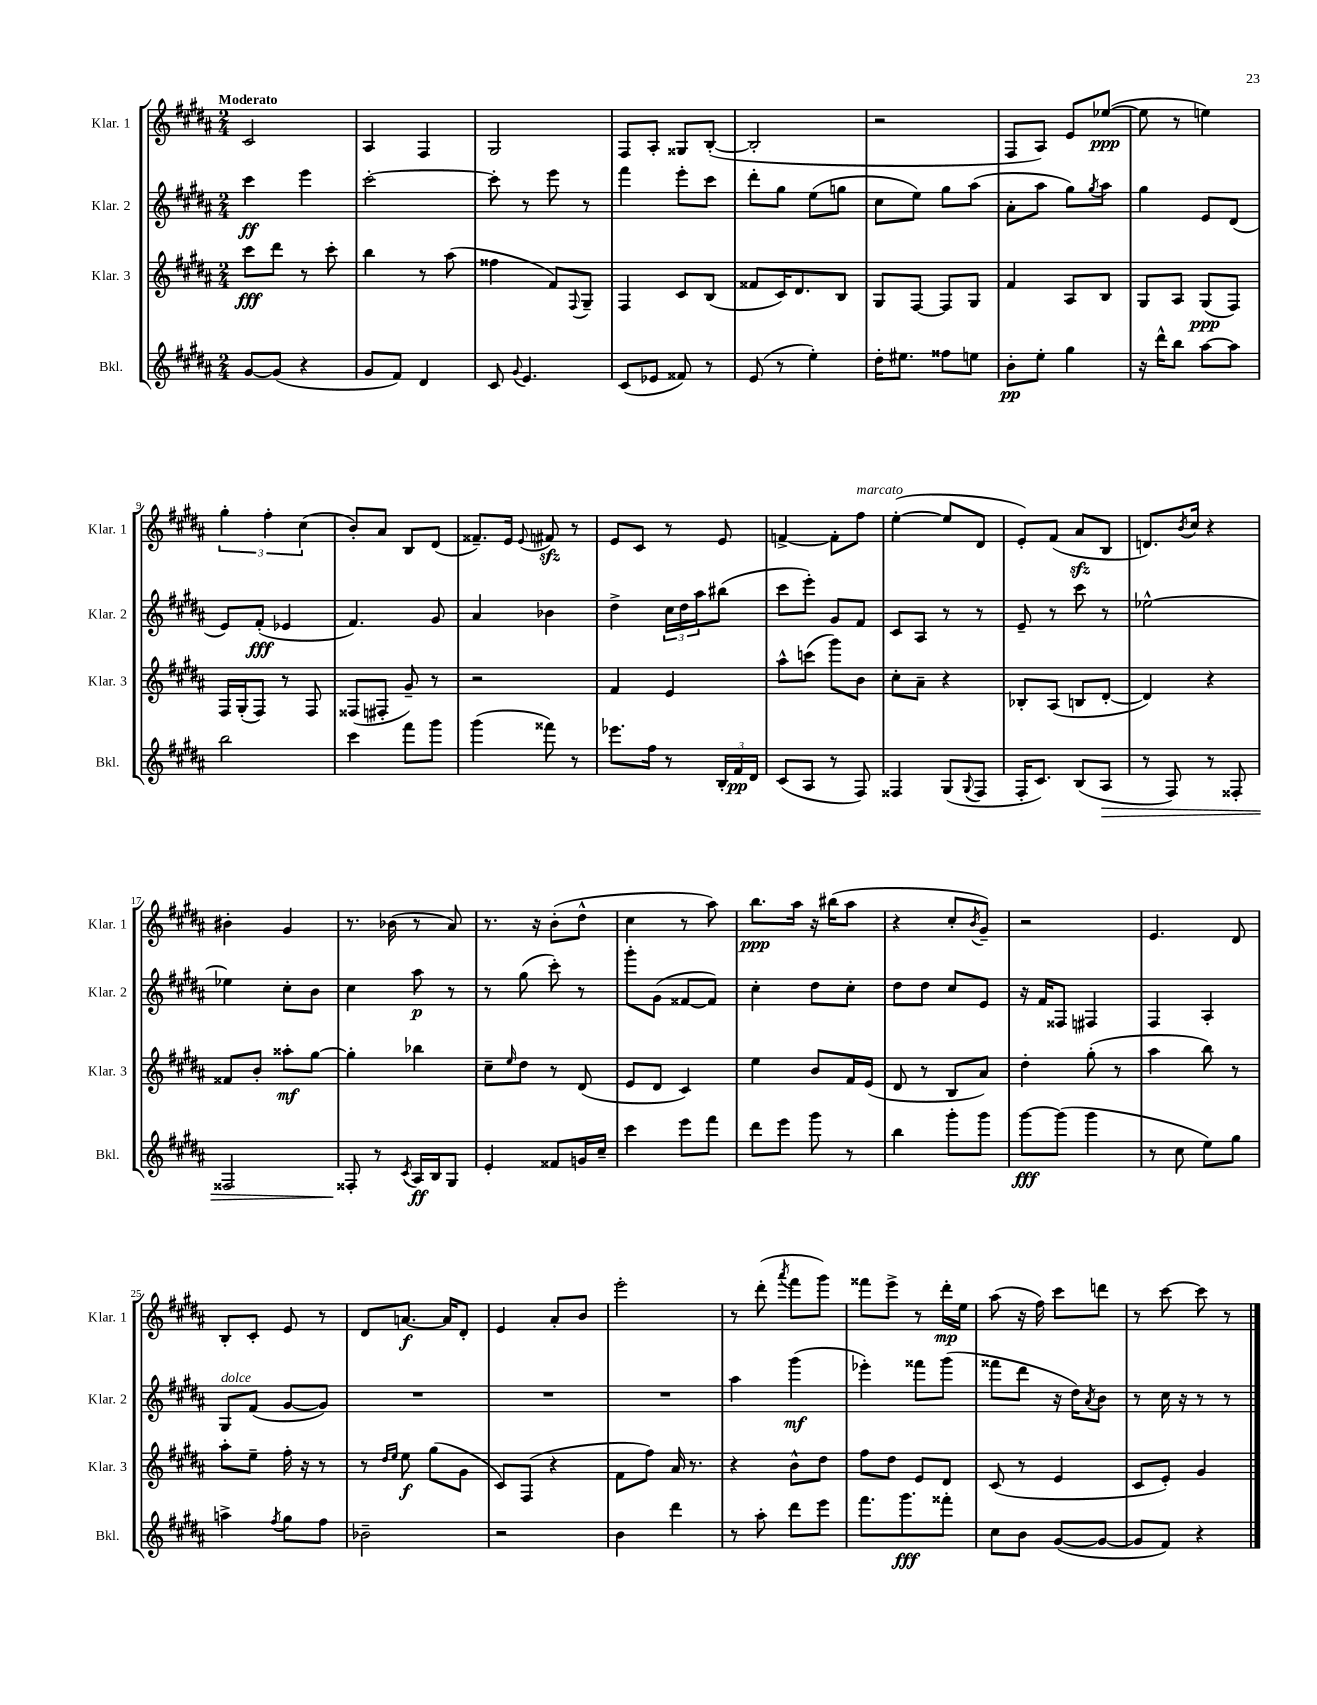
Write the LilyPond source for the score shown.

<<
\new StaffGroup <<
\new Staff = "s0" \with { instrumentName = "Klar. 1" shortInstrumentName = "Klar. 1" } {
    \clef treble \key b \major \numericTimeSignature \time 2/4 \tempo "Moderato"
    cis'2 |
    ais4 fis4 |
    gis2 |
    fis8 ais8-. gisis8 b8~-.( |
    b2-. |
    r2 |
    fis8 ais8) e'8 ees''8~\ppp( |
    ees''8 r8 e''4) |
    \tuplet 3/2 { gis''4-. fis''4-. cis''4( } |
    b'8-.) ais'8 b8 dis'8( |
    fisis'8.--) e'16 \appoggiatura { e'8 } fis'8\sfz r8 |
    e'8 cis'8 r8 e'8 |
    f'4~-> f'8-. fis''8^\markup { \italic "marcato" } |
    e''4~-.( e''8 dis'8 |
    e'8-.) fis'8( ais'8\sfz b8 |
    d'8.) \acciaccatura { b'8 } cis''16 r4 |
    bis'4-. gis'4 |
    r8. bes'16( r8 ais'8) |
    r8. r16 b'8-.( dis''8-^ |
    cis''4 r8 ais''8) |
    b''8.\ppp ais''16 r16 bis''16( ais''8 |
    r4 cis''8-. \acciaccatura { b'8 } gis'8--) |
    r2 |
    e'4. dis'8 |
    b8-. cis'8-. e'8 r8 |
    dis'8 a'8.~\f a'16 dis'8-. |
    e'4 ais'8-. b'8 |
    e'''2-. |
    r8 dis'''8-.( \acciaccatura { ais'''8 } fis'''8 gis'''8) |
    fisis'''8 e'''8-> r8 dis'''16-.\mp e''16 |
    ais''8( r16 fis''16) cis'''8 d'''8 |
    r8 cis'''8~ cis'''8 r8 \bar "|." |
}
\new Staff = "s1" \with { instrumentName = "Klar. 2" shortInstrumentName = "Klar. 2" } {
    \clef treble \key b \major \numericTimeSignature \time 2/4
    cis'''4\ff e'''4 |
    cis'''2~-. |
    cis'''8-. r8 e'''8 r8 |
    fis'''4 e'''8-. cis'''8 |
    dis'''8-. gis''8 e''8( g''8 |
    cis''8 e''8) gis''8 ais''8( |
    ais'8-. ais''8 gis''8) \acciaccatura { gis''8 } ais''8 |
    gis''4 e'8 dis'8( |
    e'8) fis'8-.\fff( ees'4 |
    fis'4.) gis'8 |
    ais'4 bes'4 |
    dis''4-> \tuplet 3/2 { cis''16 dis''16 ais''16 } bis''8( |
    cis'''8 e'''8-.) gis'8 fis'8 |
    cis'8 ais8 r8 r8 |
    e'8-- r8 cis'''8 r8 |
    ees''2~-^ |
    ees''4 cis''8-. b'8 |
    cis''4 ais''8\p r8 |
    r8 gis''8( cis'''8-.) r8 |
    gis'''8-. gis'8( fisis'8~ fisis'8) |
    cis''4-. dis''8 cis''8-. |
    dis''8 dis''8 cis''8 e'8 |
    r16 fis'16 fisis8 fis4 |
    fis4 ais4-. |
    gis8^\markup { \italic "dolce" } fis'8( gis'8~ gis'8) |
    R2 |
    R2 |
    R2 |
    ais''4 gis'''4\mf( |
    ees'''4-.) fisis'''8 gis'''8( |
    fisis'''8 dis'''8 r16 dis''16) \acciaccatura { ais'8 } b'8 |
    r8 cis''16 r16 r8 r8 \bar "|." |
}
\new Staff = "s2" \with { instrumentName = "Klar. 3" shortInstrumentName = "Klar. 3" } {
    \clef treble \key b \major \numericTimeSignature \time 2/4
    cis'''8\fff dis'''8 r8 cis'''8-. |
    b''4 r8 ais''8( |
    fisis''4 fis'8) \appoggiatura { fis8 } gis8-- |
    fis4 cis'8 b8( |
    fisis'8 cis'16) dis'8. b8 |
    gis8 fis8~ fis8 gis8 |
    fis'4 ais8 b8 |
    gis8 ais8 gis8\ppp( fis8) |
    fis16 gis16-.( fis8) r8 fis8 |
    fisis8( fis8-. gis'8--) r8 |
    r2 |
    fis'4 e'4 |
    ais''8-^ c'''8( gis'''8) b'8 |
    cis''8-. ais'8-- r4 |
    bes8-. ais8( b8 dis'8~-. |
    dis'4) r4 |
    fisis'8 b'8-. aisis''8-.\mf gis''8~ |
    gis''4-. bes''4 |
    cis''8-- \grace { e''16 } dis''8 r8 dis'8( |
    e'8 dis'8 cis'4) |
    e''4 b'8 fis'16 e'16( |
    dis'8 r8 b8 ais'8) |
    dis''4-. gis''8-.( r8 |
    ais''4 b''8) r8 |
    ais''8-. e''8-- fis''16-. r16 r8 |
    r8 \grace { dis''16 e''16 } e''8\f gis''8( gis'8 |
    cis'8) fis8( r4 |
    fis'8 fis''8) ais'16 r8. |
    r4 b'8-^ dis''8 |
    fis''8 dis''8 e'8 dis'8 |
    cis'8( r8 e'4 |
    cis'8 e'8-.) gis'4 \bar "|." |
}
\new Staff = "s3" \with { instrumentName = "Bkl." shortInstrumentName = "Bkl." } {
    \clef treble \key b \major \numericTimeSignature \time 2/4
    gis'8~ gis'8( r4 |
    gis'8 fis'8) dis'4 |
    cis'8 \appoggiatura { gis'8 } e'4. |
    cis'8( ees'8 fisis'8) r8 |
    e'8( r8 e''4-.) |
    dis''16-. eis''8. fisis''8 e''8 |
    b'8-.\pp e''8-. gis''4 |
    r16 dis'''16-^ b''8 ais''8~ ais''8 |
    b''2 |
    cis'''4 fis'''8 gis'''8 |
    gis'''4( fisis'''8) r8 |
    ees'''8. fis''16 r8 \tuplet 3/2 { b16-. fis'16\pp dis'16 } |
    cis'8( ais8 r8 fis8) |
    fisis4 gis8( \appoggiatura { gis8 } fisis8 |
    fis16-. cis'8.) b8( ais8\> |
    r8 fis8) r8 fisis8-. |
    fisis2 |
    fisis8-.\! r8 \acciaccatura { cis'8 } ais16\ff b16 gis8 |
    e'4-. fisis'8 g'16 cis''16-- |
    cis'''4 e'''8 fis'''8 |
    dis'''8 e'''8 gis'''8 r8 |
    b''4 gis'''8-. gis'''8 |
    gis'''8~\fff gis'''8( gis'''4 |
    r8 cis''8 e''8) gis''8 |
    a''4-> \acciaccatura { fis''8 } gis''8 fis''8 |
    bes'2-- |
    r2 |
    b'4 dis'''4 |
    r8 ais''8-. dis'''8 e'''8 |
    fis'''8. gis'''8.\fff fisis'''8-. |
    cis''8 b'8 gis'8~( gis'8~ |
    gis'8 fis'8) r4 \bar "|." |
}
>>
>>
